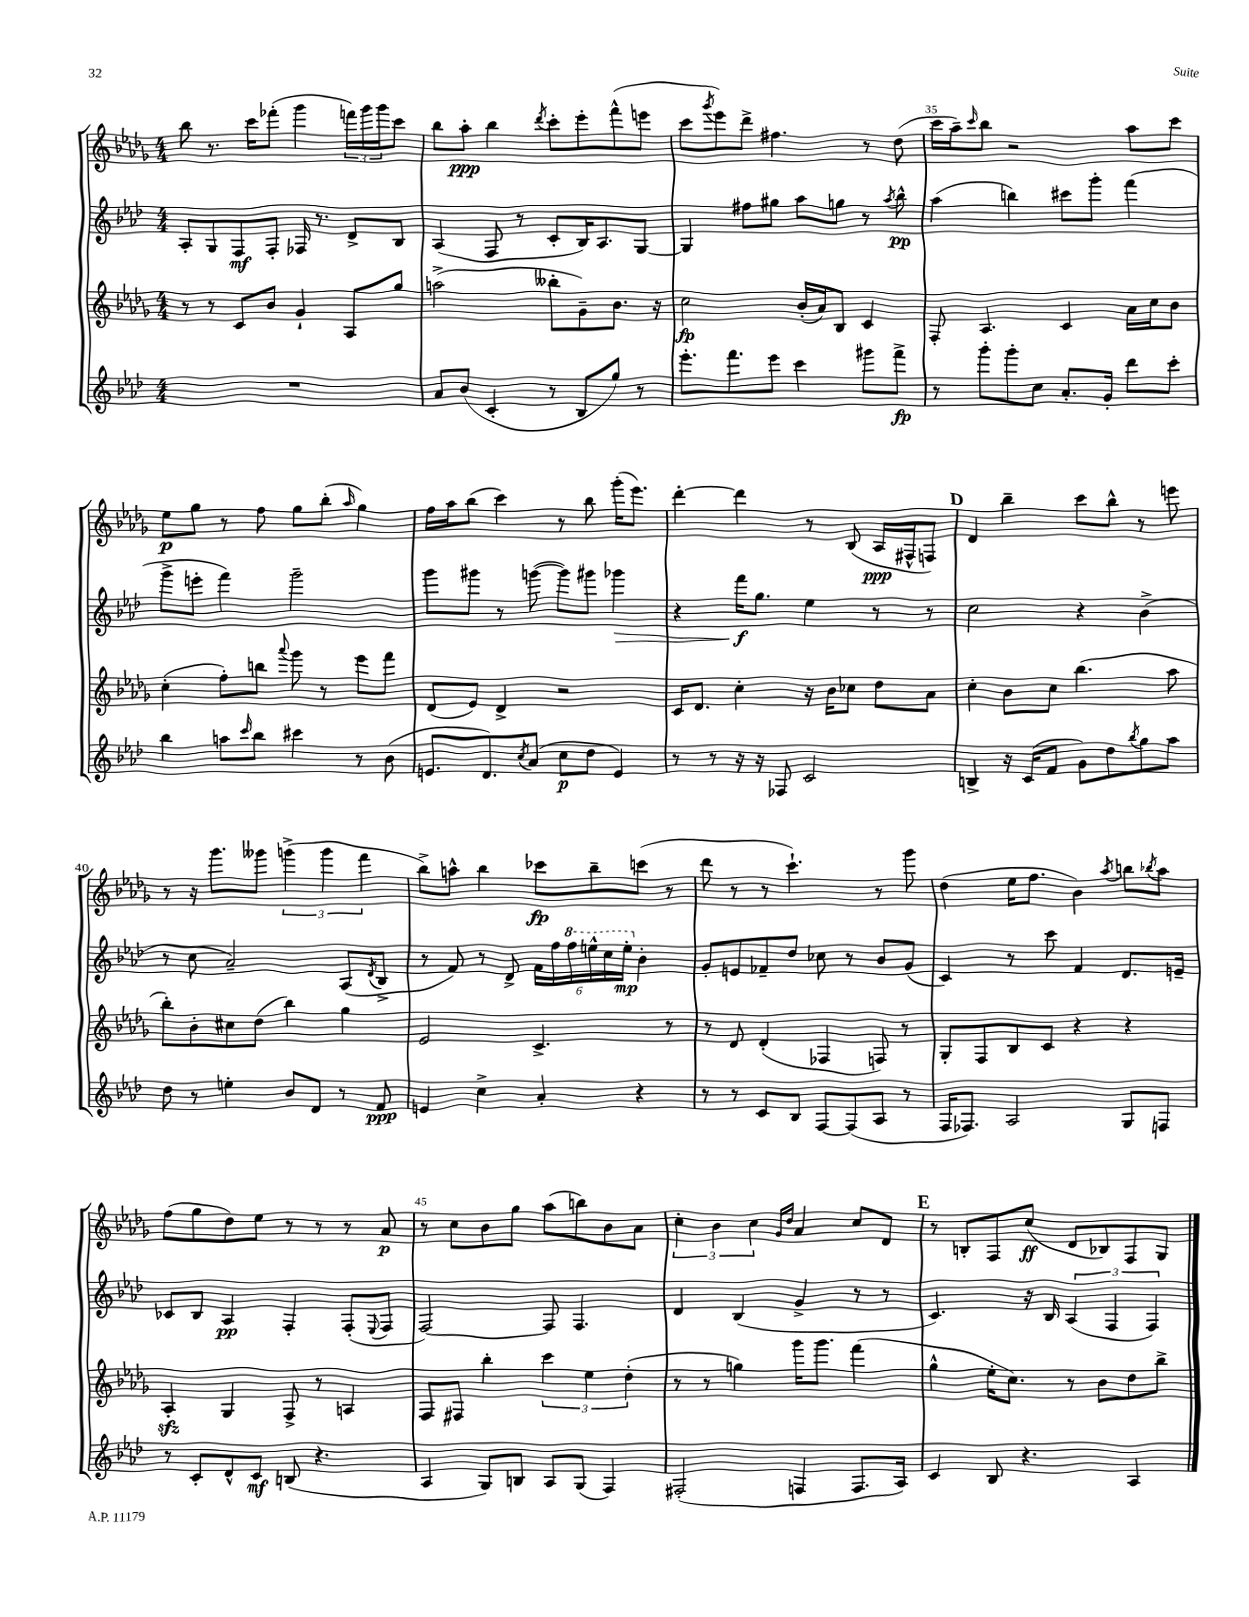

**kern	**kern	**kern	**kern
*staff4	*staff3	*staff2	*staff1
*clefG2	*clefG2	*clefG2	*clefG2
*k[b-e-a-d-]	*k[b-e-a-d-g-]	*k[b-e-a-d-]	*k[b-e-a-d-g-]
*M4/4	*M4/4	*M4/4	*M4/4
1r	8r	8A-'	8bb-
.	8r	8G	8.r
.	8c	8F	.
.	.	.	16ccc
.	8b-	8F'	(8fff-'
.	4g-`	16F-	4ggg-
.	.	8.r	.
.	8A-	8d-^	24fff)
.	.	.	24ggg-
.	.	.	24ggg-
.	8gg-	8B-	8ccc
=	=	=	=
8a-	(2aa^	(4A-	8bb-
(8b-	.	.	8aa-'
4c'	.	8F	4bb-
.	.	8r	.
.	.	.	8qddd-
8r	8bb--'	8c'	8ccc'
8B-	8g-~)	16B-)	8eee-'
.	.	8.A-	.
8gg)	8.b-	.	(8fff^^
8r	.	[8G	8eee
.	16r	.	.
=	=	=	=
8.eee-'	2cc	4G]	8ccc
.	.	.	8qggg-
.	.	.	8eee-)
8.fff	.	.	.
.	.	8ff#	8ddd-^
8eee-	.	8gg#	4.ff#
4ccc	(16b-'	8aa-	.
.	16a-)	.	.
.	8B-	8gg	.
8ggg#	4c	8r	8r
.	.	8qaa-	.
8fff^	.	8bb-^^	(8dd-
=	=	=	=
8r	8F'	(4aa-	16ccc
.	.	.	16aa-~)
.	.	.	16qqccc
8ggg'	4.A-	.	8bb-
8ggg'	.	4bb)	2r
8cc	.	.	.
8.a-'	4c	8ccc#	.
.	.	8ggg'	.
16g'	.	.	.
8ddd-	16a-	(4fff	8aa-
.	16cc	.	.
8ccc'	8b-	.	8ccc
=	=	=	=
4bb-	(4cc'	8ggg^	8ee-
.	.	8eee'	8gg-
8aa	8ff')	4fff)	8r
16qqccc	.	.	.
8bb-	8bb	.	8ff
.	8qqaaa-	.	.
4ccc#	8ggg-	2ggg~	8gg-
.	8r	.	(8bb-'
.	.	.	16qqaa-
8r	8eee-	.	4gg-)
(8b-	8fff	.	.
=	=	=	=
8.e	(8d-	8ggg	16ff
.	.	.	16aa-
.	8e-)	8ggg#	(8bb-
8.d-)	.	.	.
.	4d-^	8r	4ccc)
8qcc	.	.	.
(8a-	.	([8ggg	.
8cc	2r	8ggg])	8r
8dd-	.	8ggg#	8bb-
4e)	.	4ggg-	(16ggg-'
.	.	.	8.eee-)
=	=	=	=
8r	16c	4r	[4ddd-'
.	8.d-	.	.
8r	.	.	.
16r	4cc'	16fff	4ddd-]
16r	.	8.gg	.
8F-	.	.	.
2c	16r	4ee-	8r
.	16b-	.	.
.	8cc-	.	(8B-
.	8dd-	8r	16A-
.	.	.	16F#^^
.	8a-	8r	8F)
=	=	=	=
4B^	4cc'	2cc	4d-
16r	8b-	.	4bb-~
(16c	.	.	.
8f	8cc	.	.
8g)	(4.bb-	4r	8ccc
8dd-	.	.	8bb-^^
8qbb-	.	.	.
8gg	.	(4b-^	8r
8aa-	8aa-	.	8eee
=	=	=	=
8dd-	8bb-')	8r	8r
8r	8b-'	8cc	16r
.	.	.	8.ggg-
4ee'	8cc#	2a-~)	.
.	(8dd-	.	8ggg--
8b-	4bb-)	.	(6ggg^
8d-	.	.	.
.	.	.	6ggg
8r	4gg-	(8A-	.
.	.	.	6fff
.	.	8qd-	.
8f	.	8B-^	.
=	=	=	=
4e	2e-	8r	8bb-^)
.	.	8f)	8aa^^
4cc^	.	8r	4bb-
.	.	8d-^	.
4a-'	4.c^	24f	8ccc-
.	.	24ff	.
.	.	24fff	.
.	.	24eee^^	8bb-~
.	.	24ccc	.
.	.	24eee'	.
4r	.	4b-'	(8ccc
.	8r	.	8r
=	=	=	=
8r	8r	8g'	8ddd-
8r	8d-	8e	8r
8c	(4d-'	8f-~	8r
8B-	.	8dd-	4.ccc`)
[8F	4F-	8cc-	.
(8F]	.	8r	.
8A-	8F)	8b-	8r
8r	8r	(8g	8ggg-
=	=	=	=
16F	8G-'	4c)	(4dd-
8.F-)	.	.	.
.	8F	.	.
2A-	8B-	8r	16ee-
.	.	.	8.ff
.	8c	8ccc	.
.	4r	4f	4b-)
.	.	.	8qaa-
8G	4r	8.d-	8bb
.	.	.	8qbb-
8F	.	.	8aa-
.	.	16e~	.
=	=	=	=
8r	4A-'	8c-	(8ff
8c'	.	8B-	8gg-
8d-^^	4G-	4A-	8dd-)
8c	.	.	8ee-
(8B	8F^	4F'	8r
4.r	8r	.	8r
.	4A	(8F'	8r
.	.	8qqE-	.
.	.	8F	8a-
=	=	=	=
4A-	8F	[2F)	8r
.	8F#	.	8cc
8G)	4bb-'	.	8b-
8B	.	.	8gg-
8A-	6ccc	8F]	(8aa-
(8G	.	4.F	8bb)
.	6ee-	.	.
4F)	.	.	8b-
.	(6dd-'	.	.
.	.	.	8a-
=	=	=	=
(2F#'	8r	4d-	6cc'
.	8r	.	.
.	.	.	6b-
.	4gg)	(4B-	.
.	.	.	6cc
.	.	.	16qqg-
.	.	.	16qqdd-
4F	16ggg-	4g^	4a-
.	8.ggg-	.	.
8.F	(4fff	8r	8cc
.	.	8r	8d-
16A-)	.	.	.
=	=	=	=
4c	4gg-^^	4.c)	8r
.	.	.	8B'
8B-	16ee-'	.	8F
.	8.cc)	.	.
4.r	.	16r	(8cc
.	.	16B-	.
.	8r	(6A-	8d-
.	8b-	.	8B-)
.	.	6F	.
4A-	8dd-	.	8F
.	.	6F)	.
.	8bb-^	.	8G-
==	==	==	==
*-	*-	*-	*-
